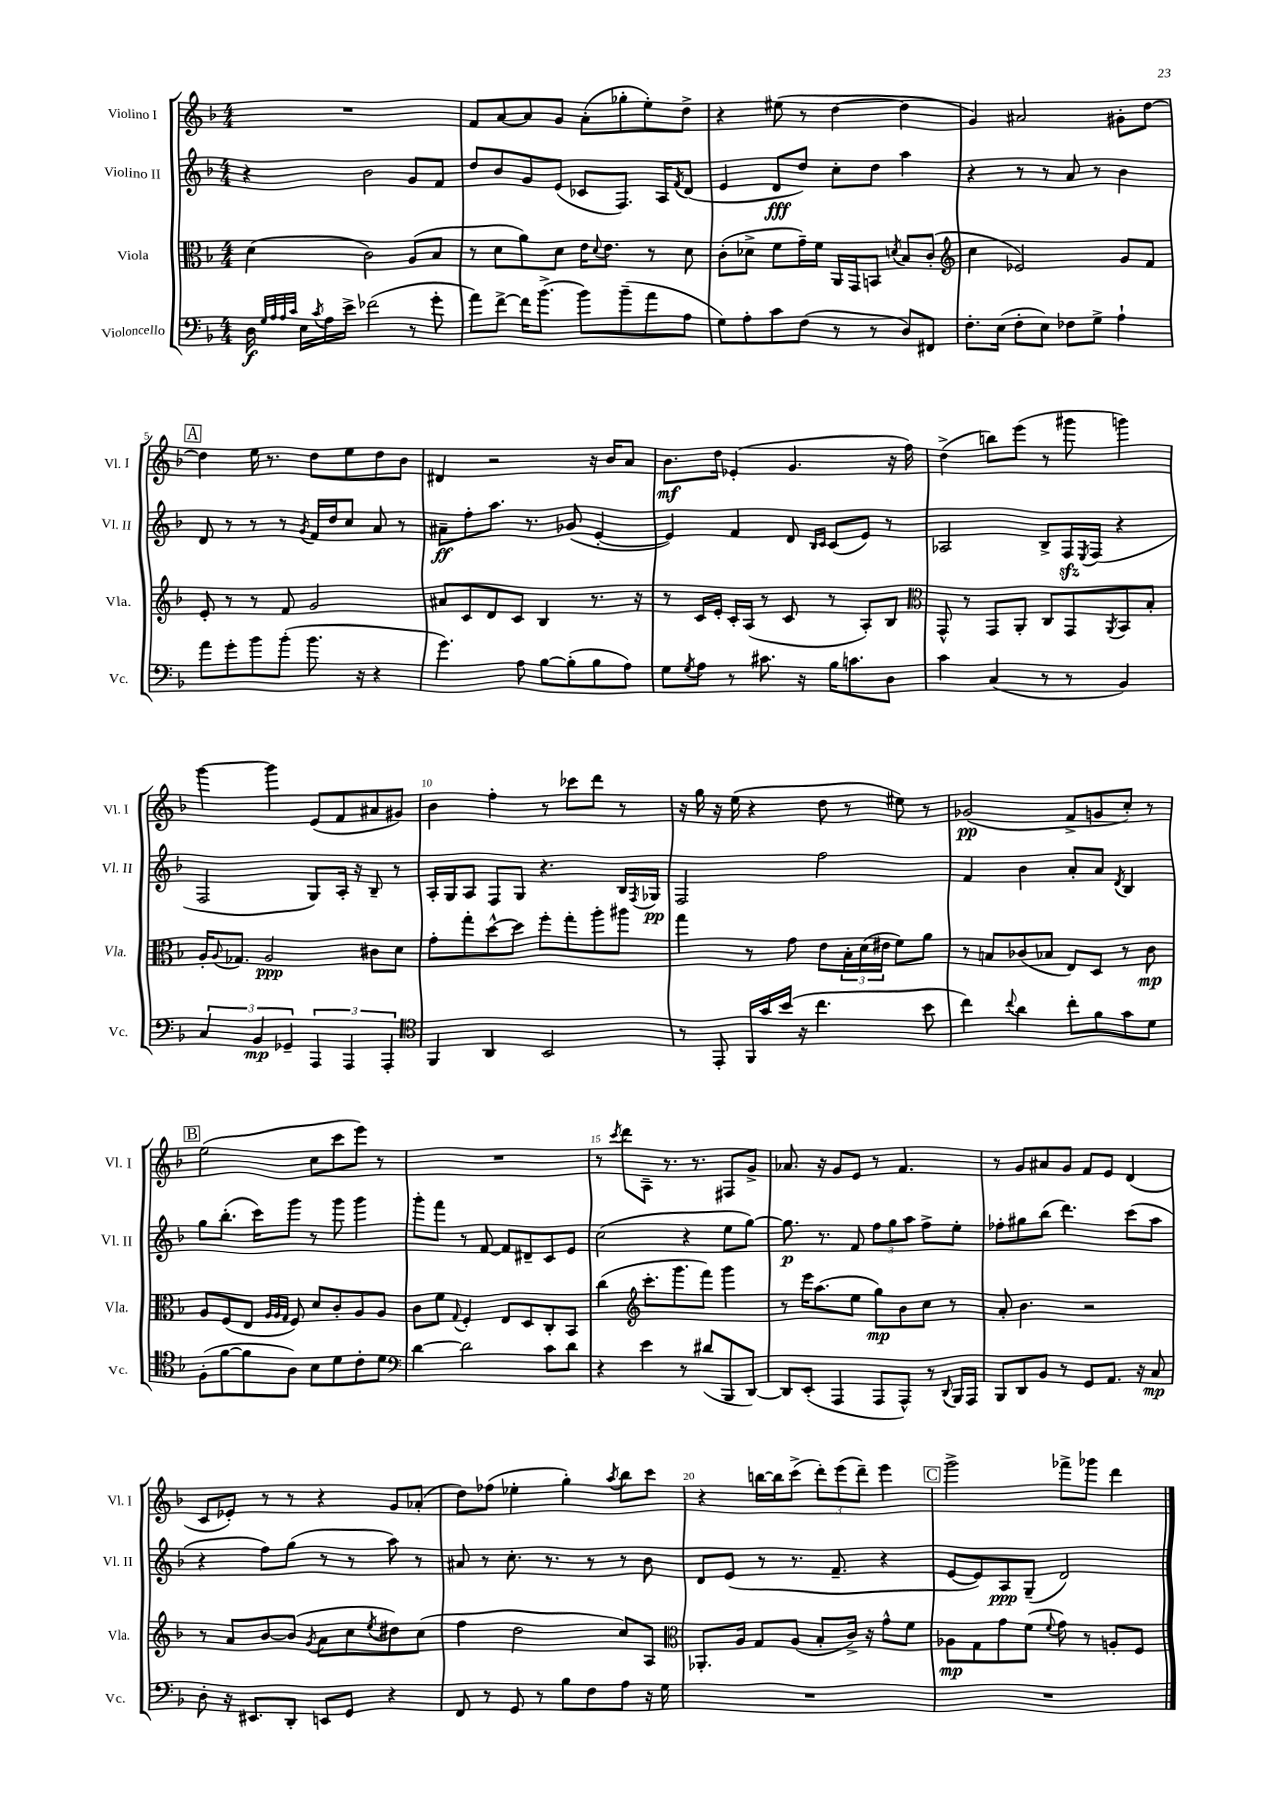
<<
\new StaffGroup <<
\new Staff = "s0" \with { instrumentName = "Violino I" shortInstrumentName = "Vl. I" } {
    \clef treble \key f \major \numericTimeSignature \time 4/4
    R1 |
    f'8 a'8~ a'8 g'8 a'8-.( ges''8-. e''8-.) d''8-> |
    r4 eis''8( r8 d''4~ d''4 |
    g'4) ais'2 gis'8-. d''8~ |
    \mark \markup { \box "A" } d''4 e''16 r8. d''8 e''8 d''8 bes'8 |
    dis'4 r2 r16 bes'16 a'8 |
    bes'8.\mf d''16 ees'4-.( g'4. r16 f''16) |
    d''4->( b''8) e'''8( r8 gis'''8 g'''4) |
    g'''4~ g'''4 e'8( f'8 ais'8 gis'8) |
    bes'4 f''4-. r8 ces'''8 d'''8 r8 |
    r16 g''16 r16 e''16( r4 d''8 r8 eis''8) r8 |
    ges'2\pp( f'8-> g'8 c''8-.) r8 |
    \mark \markup { \box "B" } e''2( c''8 c'''8 e'''8) r8 |
    R1 |
    r8 \acciaccatura { c'''8 } d'''8 a8-- r8. r8. fis8 g'8-> |
    aes'8. r16 g'8 e'8 r8 f'4. |
    r8 g'8 ais'8 g'8 f'8 e'8 d'4( |
    c'8 ees'8-.) r8 r8 r4 g'8 aes'8-.( |
    d''8) fes''8( ees''4-. g''4-.) \acciaccatura { a''8 } bes''8 c'''8 |
    r4 b''16~ b''16 c'''8->( \tuplet 3/2 { d'''8-.) e'''8( d'''8--) } e'''4 |
    \mark \markup { \box "C" } g'''2-> fes'''8-> ges'''8 d'''4 \bar "|." |
}
\new Staff = "s1" \with { instrumentName = "Violino II" shortInstrumentName = "Vl. II" } {
    \clef treble \key f \major \numericTimeSignature \time 4/4
    r4 bes'2 g'8 f'8 |
    d''8 bes'8 g'8 e'8( ces'8 f8.) a16 \acciaccatura { f'8 } d'8( |
    e'4 d'8\fff d''8) c''8-. d''8 a''4 |
    r4 r8 r8 a'8 r8 bes'4 |
    \mark \markup { \box "A" } d'8 r8 r8 r8 \acciaccatura { g'8 } f'16 d''16 c''8 a'8 r8 |
    ais'8--\ff f''8-. a''8. r8. ges'8( e'4~-. |
    e'4) f'4 d'8 \grace { bes16 c'16 } c'8( e'8) r8 |
    aes2 bes8-> f16\sfz \acciaccatura { e8 } f16( r4 |
    f2 g8) a16-. r16 bes8-- r8 |
    a16-. g16 a8 f8 g8 r4. bes16 \acciaccatura { f8 } ges16\pp |
    f2 f''2 |
    f'4 bes'4 a'8-. a'8 \acciaccatura { d'8 } bes4 |
    \mark \markup { \box "B" } g''8 bes''8.-.( c'''16) g'''8 r8 g'''8 g'''4 |
    g'''8-. f'''8 r8 f'8~ f'8 dis'8-- c'8 e'8 |
    c''2( r4 e''8 g''8~) |
    g''8.\p r8. f'8 \tuplet 3/2 { f''8 g''8 a''8 } f''8-> e''8-. |
    fes''8-. gis''8 bes''8( d'''4.) c'''8( a''8 |
    r4 f''8) g''8( r8 r8 a''8) r8 |
    ais'8 r8 c''8.-. r8. r8 r8 bes'8 |
    d'8 e'8( r8 r8. f'8.-- r4 |
    \mark \markup { \box "C" } e'8~ e'8) a8\ppp g8--( d'2) \bar "|." |
}
\new Staff = "s2" \with { instrumentName = "Viola" shortInstrumentName = "Vla." } {
    \clef alto \key f \major \numericTimeSignature \time 4/4
    d'4( c'2) a8( bes8 |
    r8 d'8 a'8) d'8 e'16 \appoggiatura { d'8 } e'8. r8 d'8 |
    c'8-.( des'8-> f'8 g'16--) f'16 a,16 g,16 b,8 \acciaccatura { d'8 } bes8 c'8-.( |
    \clef treble c''4 ees'2) g'8 f'8 |
    \mark \markup { \box "A" } e'8-. r8 r8 f'8 g'2 |
    ais'8 c'8 d'8 c'8 bes4 r8. r16 |
    r8 c'16 e'16-. c'16-. a16( r8 c'8 r8 a8-.) bes8 |
    \clef alto g,8-^ r8 g,8 a,8-. c8 g,8 \acciaccatura { a,8 } bes,8 bes8-. |
    a16-. \appoggiatura { a8 } ges8. a2\ppp cis'8 d'8 |
    g'8-. g''8-. d''8~-^ d''8 f''8-. g''8-. a''8-. ais''8 |
    g''4 r8 g'8 e'8 \tuplet 3/2 { bes16-. d'16( eis'16 } f'8) a'8 |
    r8 b8 ces'8( bes8 e8) d8 r8 ces'8\mp |
    \mark \markup { \box "B" } a8 f8( e8 \grace { a32 a32 g32 } f8) d'8 c'8-. a8 a8 |
    c'8 f'8 \appoggiatura { g8 } f4-. e8 d8 c8-. bes,8 |
    c''4( \clef treble c'''8.-. g'''8. f'''8) g'''4 |
    r8 e'''16 a''8.( e''8 g''8\mp) bes'8 c''8 r8 |
    a'8-. bes'4. r2 |
    r8 a'8 bes'8~ bes'8( \acciaccatura { g'8 } a'8 c''8 \acciaccatura { e''8 } dis''8) c''8( |
    f''4 d''2 c''8) a8 |
    \clef alto aes,8.-. a16 g8 a8( bes8-. c'16->) r16 g'8-^ f'8 |
    \mark \markup { \box "C" } aes8\mp g8 g'8 f'8( \appoggiatura { f'8 } g'8) r8 a8-. f8 \bar "|." |
}
\new Staff = "s3" \with { instrumentName = "Violoncello" shortInstrumentName = "Vc." } {
    \clef bass \key f \major \numericTimeSignature \time 4/4
    d16\f \grace { g32 a32 a32 c'32 } e16 \acciaccatura { c'8 } a16 e'16-> fes'2( r8 g'8-. |
    a'8) f'8~-> f'16 bes'8.->( bes'8) bes'8--( a'8 a8 |
    g8) a8-. c'8 f8( r8 r8 d8) fis,8 |
    f8.-. e16( f8-. e8) fes8 g8-> a4-! |
    \mark \markup { \box "A" } a'8 g'8-. bes'8 bes'8-.( bes'8. r16 r4 |
    g'4.) a8 bes8~ bes8-.( bes8 a8) |
    g8 \acciaccatura { g8 } a8 r8 cis'8. r16 bes16 c'8. d8 |
    c'4 c4( r8 r8 bes,4) |
    \tuplet 3/2 { c4 bes,4\mp ges,4-- } \tuplet 3/2 { a,,4 a,,4 a,,4-. } |
    \clef tenor f,4 a,4 bes,2 |
    r8 e,8-. f,16 g'16 bes'16( r16 c''4. bes'8 |
    c''4) \appoggiatura { c''8 } a'4 c''8-. f'8 g'8 d'8 |
    \mark \markup { \box "B" } f8-.( f'8~ f'8 a8) bes8 d'8 c'8-. d'8 |
    \clef bass d'4~ d'2 c'8 d'8 |
    r4 e'4 r8 dis'8( bes,,8 d,8~) |
    d,8 e,8-.( a,,4 a,,8 a,,8-^) r8 \appoggiatura { d,8 } bes,,16 a,,16 |
    bes,,8 d,8 bes,8 r8 g,8 a,8. r16 c8\mp |
    d8-. r16 eis,8. d,8-. e,8 g,8 r4 |
    f,8 r8 g,8 r8 bes8 f8 a8 r16 g16 |
    R1 |
    \mark \markup { \box "C" } R1 \bar "|." |
}
>>
>>
\layout { \context { \Score \override BarNumber.break-visibility = ##(#f #t #t) barNumberVisibility = #(every-nth-bar-number-visible 5) } }
